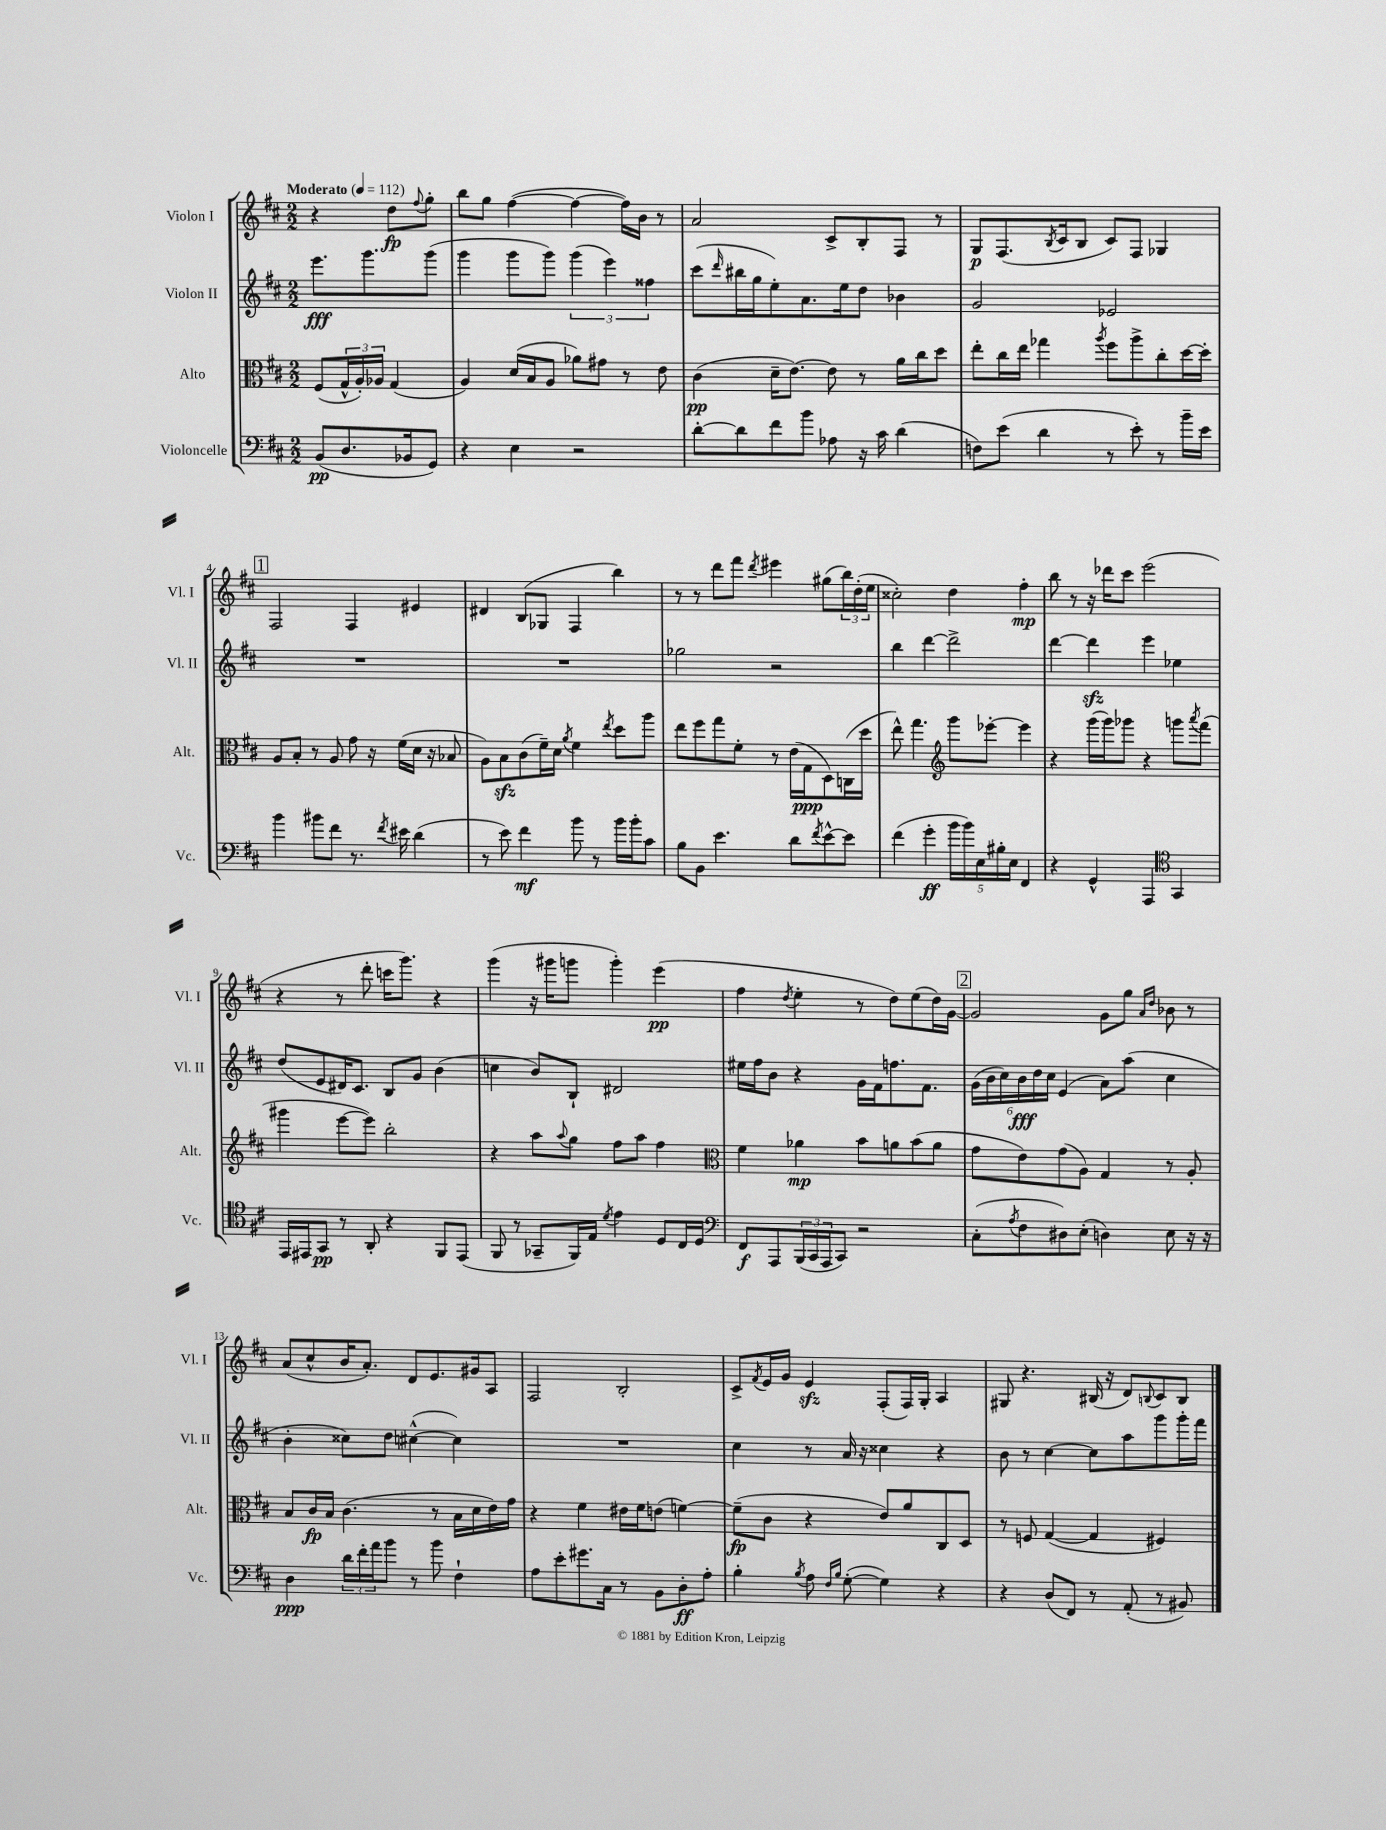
<<
\new StaffGroup <<
\new Staff = "s0" \with { instrumentName = "Violon I" shortInstrumentName = "Vl. I" } {
    \clef treble \key d \major \numericTimeSignature \time 2/2 \partial 2 \tempo "Moderato" 4 = 112
    r4 d''8\fp \appoggiatura { fis''8 } g''8-. |
    b''8 g''8 fis''4~( fis''4~ fis''16) b'16 r8 |
    a'2 cis'8-> b8-. fis8 r8 |
    g8\p fis8.( \acciaccatura { b8 } cis'16 b8 cis'8) fis8 ges4 |
    \mark \markup { \box "1" } fis2 fis4 eis'4 |
    dis'4 b8( ges8 fis4 b''4) |
    r8 r8 d'''8 fis'''8 \acciaccatura { d'''8 } eis'''4 gis''8( \tuplet 3/2 { b''16) d''16-.( e''16 } |
    cisis''2-.) d''4 fis''4-.\mp |
    b''8 r8 r16 des'''16 cis'''8 e'''2( |
    r4 r8 d'''8-. c'''16 g'''8.) r4 |
    g'''4( r16 gis'''16 g'''8 g'''4-.) e'''4\pp( |
    fis''4 \acciaccatura { d''8 } e''4-. r8 d''8) e''8( d''16) g'16~ |
    \mark \markup { \box "2" } g'2 g'8 g''8 \grace { a'16 d''16 } bes'8 r8 |
    a'8( cis''8-^ b'16 a'8.-.) d'8 e'8. gis'16 a8 |
    fis2 b2-. |
    cis'8-> \acciaccatura { fis'8 } e'16 g'16 e'4\sfz fis8-.( fis16) g16-. a4 |
    gis8 r4. bis16( r16 d'8) \appoggiatura { b8 } cis'8 b8 \bar "|." |
}
\new Staff = "s1" \with { instrumentName = "Violon II" shortInstrumentName = "Vl. II" } {
    \clef treble \key d \major \numericTimeSignature \time 2/2 \partial 2
    e'''8.\fff g'''8. g'''8( |
    g'''4 g'''8 g'''8) \tuplet 3/2 { g'''4( e'''4) fisis''4 } |
    cis'''8( \grace { d'''16 } bis''16 g''16 e''8-.) a'8. e''16 d''8 bes'4 |
    g'2 ees'2 |
    \mark \markup { \box "1" } R1 |
    R1 |
    ges''2 r2 |
    b''4 d'''4~ d'''2-> |
    d'''4~ d'''4\sfz e'''4 ees''4 |
    d''8( e'8 dis'16) cis'8. b8 g'8 b'4( |
    c''4 b'8) b8-! dis'2 |
    eis''16 fis''16 b'8 r4 g'16 fis'16 f''8. fis'8. |
    \mark \markup { \box "2" } \tuplet 6/4 { g'16( b'16 cis''16) b'16\fff d''16 cis''16 } e'4( a'8) a''8( cis''4 |
    b'4-. cisis''8) d''8 cis''4~-^( cis''4) |
    R1 |
    cis''4 r8 a'16 r16 cisis''4 r4 |
    b'8 r8 cis''4~ cis''8 a''8 g'''8 g'''16-. fis'''16 \bar "|." |
}
\new Staff = "s2" \with { instrumentName = "Alto" shortInstrumentName = "Alt." } {
    \clef alto \key d \major \numericTimeSignature \time 2/2 \partial 2
    fis8( \tuplet 3/2 { g16-^ a16-.) aes16 } g4( |
    a4) d'16( b16 a8 aes'8) gis'8 r8 e'8 |
    cis'4\pp( d'16-- e'8.~) e'8 r8 a'16 cis''16 d''8 |
    e''8-. cis''16 e''16 ges''4 \acciaccatura { a''8 } fis''8 a''8-> cis''8-. d''16~ d''16-. |
    \mark \markup { \box "1" } a8 b8-. r8 a8 g'8 r16 fis'16( d'16 r16 bes8 |
    a8) b8\sfz cis'8( fis'16--) d'16 \acciaccatura { a'8 } fis'4 \acciaccatura { e''8 } d''8 a''8 |
    e''8 fis''8 g''8 fis'8-. r8 e'16( g16\ppp d8) c16( d''16 |
    e''8-^) g''4. \clef treble g'''8 ees'''8~-. ees'''4 |
    r4 g'''16( g'''16) ges'''8 r4 g'''8 \acciaccatura { a'''8 } fis'''8( |
    gis'''4 e'''8~ e'''8) b''2-. |
    r4 a''8 \appoggiatura { a''8 } g''8 fis''8 a''8 fis''4 |
    \clef alto fis'4 aes'4\mp b'8 a'8 b'8( a'8 |
    \mark \markup { \box "2" } g'8 e'8) g'8( a8) g4 r8 a8-. |
    b8 cis'16\fp b16 cis'4.( r8 b16 d'16 e'16) g'16 |
    r4 fis'4 eis'16 fis'16 e'8( f'4~) |
    f'8--\fp( cis'8 r4 e'8) a'8 cis8 d8 |
    r8 f8 g4~( g4 fis4) \bar "|." |
}
\new Staff = "s3" \with { instrumentName = "Violoncelle" shortInstrumentName = "Vc." } {
    \clef bass \key d \major \numericTimeSignature \time 2/2 \partial 2
    b,8\pp( d8. bes,16 g,8) |
    r4 e4 r2 |
    d'8~-. d'8 fis'8 b'8 aes8 r16 cis'16 d'4( |
    f8) e'8( d'4 r8 e'8-.) r8 b'16-- e'16 |
    \mark \markup { \box "1" } b'4 bis'8 fis'8 r8. \acciaccatura { fis'8 } eis'16 d'4( |
    r8 e'8) fis'4\mf b'8 r8 b'16 b'16-. cis'8 |
    b8 b,8 e'4. d'8 \acciaccatura { fis'8 } e'8~-^ e'8 |
    fis'4( g'4-.\ff \tuplet 5/4 { b'16 b'16) e16 bis16-. e16 } fis,4 |
    r4 g,4-^ a,,4 \clef tenor g,4 |
    e,16 eis,16 g,8\pp r8 a,8-. r4 fis,8 eis,8( |
    fis,8 r8 ges,8-- fis,16) e16 \acciaccatura { d'8 } e'4 d8 cis16 d16 |
    \clef bass fis,8\f a,,8 \tuplet 3/2 { b,,16( cis,16 a,,16 } cis,8) r2 |
    \mark \markup { \box "2" } cis8-.( \acciaccatura { a8 } fis8 dis8) e8-.( d4) e8 r16 r16 |
    d4\ppp \tuplet 3/2 { d'16 fis'16-. a'16 } b'8 r8 b'8 fis4-! |
    a8 e'8-. gis'8. cis16 r8 b,8 d8-.\ff a8-. |
    b4-. \acciaccatura { b8 } a8 \grace { fis16 b16 } g8~-.( g4) r4 |
    r4 d8( fis,8) r8 a,8-.( r8 bis,8) \bar "|." |
}
>>
>>
